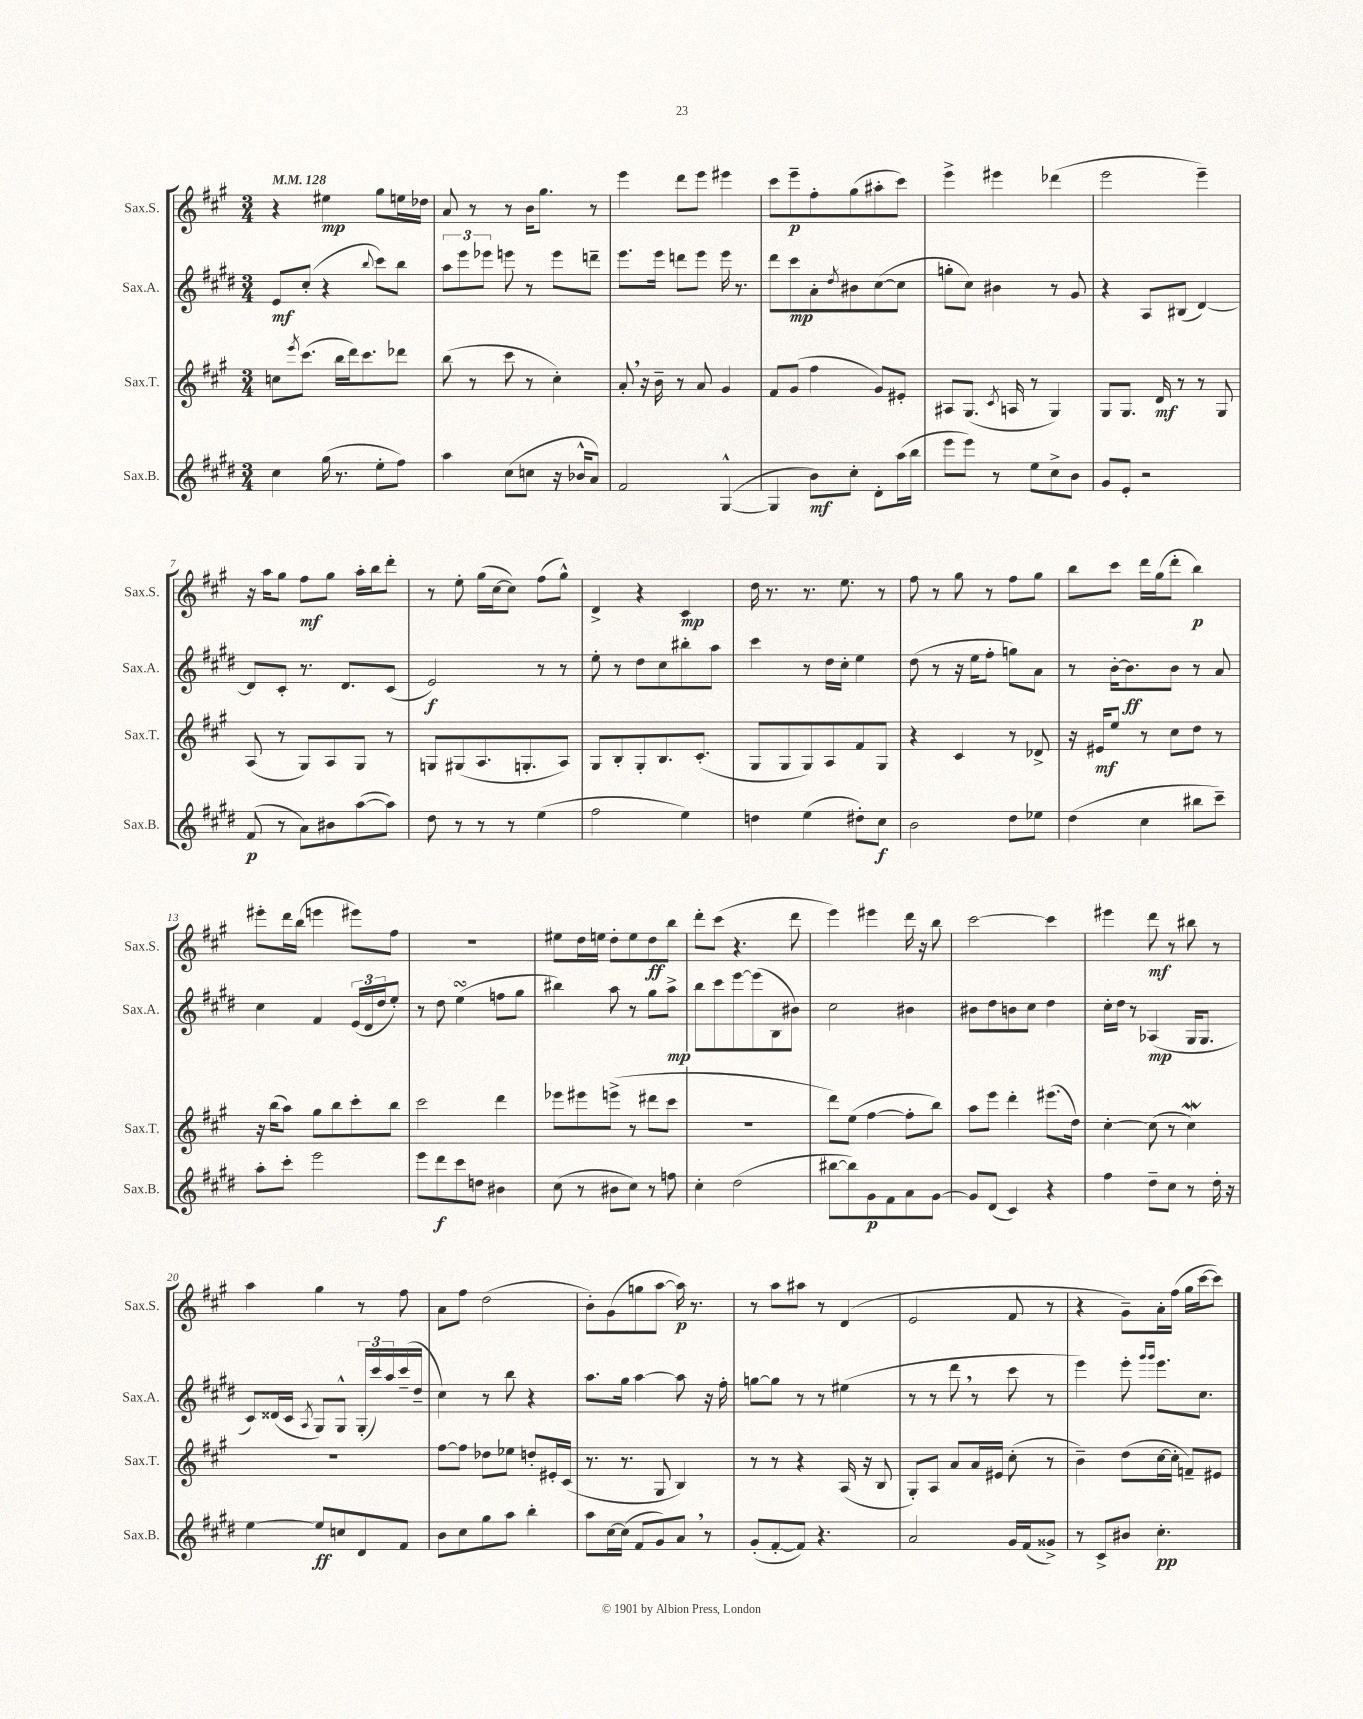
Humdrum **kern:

**kern	**dynam	**kern	**dynam	**kern	**dynam	**kern	**dynam
*part4	*part4	*part3	*part3	*part2	*part2	*part1	*part1
*staff4	*staff4	*staff3	*staff3	*staff2	*staff2	*staff1	*staff1
*I"Sax.B.	*	*I"Sax.T.	*	*I"Sax.A.	*	*I"Sax.S.	*
*I'Sax.B.	*	*I'Sax.T.	*	*I'Sax.A.	*	*I'Sax.S.	*
*clefG2	*	*clefG2	*	*clefG2	*	*clefG2	*
*k[f#c#g#d#]	*	*k[f#c#g#]	*	*k[f#c#g#d#]	*	*k[f#c#g#]	*
*M3/4	*	*M3/4	*	*M3/4	*	*M3/4	*
*MM128	*	*MM128	*	*MM128	*	*MM128	*
=1	=1	=1	=1	=1	=1	=1	=1
4cc#\	.	8ccn\L	.	8e/L	mf	4r	.
.	.	8qeee/	.	.	.	.	.
.	.	(8.ccc#\J	.	(8cc#'/J	.	.	.
(16gg#\	.	.	.	4r	.	4ee#X\	mp
8.r	.	16bb\LL	.	.	.	.	.
.	.	16ddd\J)	.	.	.	.	.
.	.	8.ccc#\	.	.	.	.	.
.	.	.	.	8qqbb/	.	.	.
8ee'\L	.	.	.	8ccc#\L)	.	8gg#\L	.
8ff#\J)	.	8ddd-X\J	.	8bb\J	.	16een\L	.
.	.	.	.	.	.	16dd-X\JJ	.
=2	=2	=2	=2	=2	=2	=2	=2
4aa\	.	(8bb\	.	12aa\L	.	8a/	.
.	.	.	.	12eee\	.	.	.
.	.	8r	.	.	.	8r	.
.	.	.	.	12eee-X\J	.	.	.
(8cc#\L	.	8ccc#\	.	8eeen\	.	8r	.
8ccn\J	.	8r	.	8r	.	16b\KL	.
.	.	.	.	.	.	8.gg#\J	.
16r	.	4cc#'\)	.	8eee\L	.	.	.
16b-X^^/KL	.	.	.	.	.	.	.
8a/J)	.	.	.	8dddn~\J	.	8r	.
=3	=3	=3	=3	=3	=3	=3	=3
2f#/	.	8a',/	.	8.eee\L	.	4eee\	.
.	.	16r	.	.	.	.	.
.	.	16b~\	.	16eee\Jk	.	.	.
.	.	8r	.	8dddn\L	.	8ddd\L	.
.	.	8a/	.	8eee\J	.	8eee\J	.
([4G#^^/	.	4g#/	.	16eee\	.	4eee#X\	.
.	.	.	.	8.r	.	.	.
=4	=4	=4	=4	=4	=4	=4	=4
4G#/]	.	8f#/L	.	8ddd#\L	.	8ccc#\L	.
.	.	(8g#/J	.	8ccc#\	mp	8eee~\	p
8b\L)	mf	4ff#\	.	8a'\	.	8ff#'\	.
.	.	.	.	8qdd#/	.	.	.
8cc#'\J	.	.	.	8b#X\	.	(8gg#\	.
8d#'\L	.	8g#/L)	.	([8cc#\	.	8aa#X'\	.
(16aa\L	.	8e#X'/J	.	8cc#\J]	.	8ccc#\J)	.
16bb\JJ	.	.	.	.	.	.	.
=5	=5	=5	=5	=5	=5	=5	=5
8eee\L	.	8A#X/L	.	8ggn'\L	.	4eee^\	.
8eee\J)	.	(8.G#/J	.	8cc#\J)	.	.	.
8r	.	.	.	4b#X\	.	4eee#X\	.
.	.	8qc#/	.	.	.	.	.
.	.	16An/	.	.	.	.	.
8ee\L	.	8r	.	.	.	.	.
8cc#^\	.	4G#/)	.	8r	.	(4ddd-X\	.
8b\J	.	.	.	8g#/	.	.	.
=6	=6	=6	=6	=6	=6	=6	=6
8g#/L	.	8G#/L	.	4r	.	2eee\	.
8e'/J	.	8.G#/J	.	.	.	.	.
2r	.	.	.	8A/L	.	.	.
.	.	16d/	mf	.	.	.	.
.	.	8r	.	(8B#X/J	.	.	.
.	.	8r	.	[4d#/)	.	4eee~\)	.
.	.	8G#/	.	.	.	.	.
!!LO:LB:g=z
=7	=7	=7	=7	=7	=7	=7	=7
(8f#/	p	(8A/	.	8d#/L]	.	16r	.
.	.	.	.	.	.	16aa\KL	.
8r	.	8r	.	8c#'/J	.	8gg#\J	.
8a\L)	.	8G#/L)	.	8.r	.	8ff#\L	mf
8b#X\	.	8A/	.	.	.	8gg#\J	.
.	.	.	.	8.d#/L	.	.	.
([8aa\	.	8G#/J	.	.	.	16aa'\LL	.
.	.	.	.	.	.	16bb\J	.
8aa\J])	.	8r	.	(8c#/J	.	8ddd'\J	.
=8	=8	=8	=8	=8	=8	=8	=8
8dd#\	.	8Gn/L	.	2e/)	f	8r	.
8r	.	(8G#X/	.	.	.	8ee'\	.
8r	.	8.A/	.	.	.	(16gg#\LL	.
.	.	.	.	.	.	[16cc#\J	.
8r	.	.	.	.	.	8cc#\J])	.
.	.	8.Gn'/	.	.	.	.	.
(4ee\	.	.	.	8r	.	(8ff#\L	.
.	.	8A/J)	.	8r	.	8gg#^^\J)	.
=9	=9	=9	=9	=9	=9	=9	=9
2ff#\	.	8G#/L	.	8ee'\	.	4d^/	.
.	.	8B'/	.	8r	.	.	.
.	.	8G#'/	.	8dd#\L	.	4r	.
.	.	8.B/	.	8cc#\	.	.	.
4ee\)	.	.	.	8bb#X'\	.	4c#/	mp
.	.	(8.c#'/J	.	.	.	.	.
.	.	.	.	8aa\J	.	.	.
=10	=10	=10	=10	=10	=10	=10	=10
4ddn\	.	8G#/L	.	4ccc#\	.	16dd\	.
.	.	.	.	.	.	8.r	.
.	.	8G#/	.	.	.	.	.
(4ee\	.	8G#/)	.	8r	.	8.r	.
.	.	8A/	.	16dd#\LL	.	.	.
.	.	.	.	16cc#'\JJ	.	8.ee\	.
8dd#X'\L)	.	8f#/	.	4ee\	.	.	.
8cc#\J	f	8G#/J	.	.	.	8r	.
=11	=11	=11	=11	=11	=11	=11	=11
2b\	.	4r	.	(8dd#\	.	8ff#\	.
.	.	.	.	8r	.	8r	.
.	.	4c#/	.	16r	.	8gg#\	.
.	.	.	.	16ee\KL	.	.	.
.	.	.	.	8ff#'\J	.	8r	.
8dd#\L	.	8r	.	8ggn\L)	.	8ff#\L	.
8ee-X\J	.	8d-X^/	.	8a\J	.	8gg#\J	.
=12	=12	=12	=12	=12	=12	=12	=12
(4dd#\	.	16r	.	8r	.	8bb\L	.
.	.	16e#X/KL	mf	.	.	.	.
.	.	8ee/J	.	[16b'\KL	.	8ccc#\J	.
.	.	.	.	8.b\]	ff	.	.
4cc#\	.	8r	.	.	.	16ddd\LL	.
.	.	.	.	.	.	(16gg#\J	.
.	.	8cc#\L	.	8b\J	.	8ddd'\J	.
8bb#X\L	.	8dd\J	.	8r	.	4bb\)	p
8ccc#~\J)	.	8r	.	8a/	.	.	.
!!LO:LB:g=z
=13	=13	=13	=13	=13	=13	=13	=13
8aa'\L	.	16r	.	4cc#\	.	8eee#X'\L	.
.	.	(16bb\KL	.	.	.	.	.
8ccc#'\J	.	8aa\J)	.	.	.	16ddd\L	.
.	.	.	.	.	.	(16bb\JJ	.
2eee\	.	8gg#\L	.	4f#/	.	4eeen\	.
.	.	8bb\	.	.	.	.	.
.	.	8ccc#'\	.	(24e/LL	.	8eee#X\L)	.
.	.	.	.	24d#/	.	.	.
.	.	.	.	24dd#/J	.	.	.
.	.	8bb\J	.	8ee'/J)	.	8ff#\J	.
=14	=14	=14	=14	=14	=14	=14	=14
8eee\L	.	2ccc#\	.	8r	.	2.r	.
8ddd#\	f	.	.	8dd#\	.	.	.
8ccc#\	.	.	.	(4eesSSs\	.	.	.
8ddn\J	.	.	.	.	.	.	.
4b#X\	.	4ddd\	.	8ffn\L	.	.	.
.	.	.	.	8gg#\J	.	.	.
=15	=15	=15	=15	=15	=15	=15	=15
(8cc#\	.	8eee-X\L	.	4bb#X\)	.	8ee#X\L	.
8r	.	8eee#X\	.	.	.	16dd\L	.
.	.	.	.	.	.	16een\JJ	.
8b#X\L	.	(8eeen^\J	.	8aa\	.	8dd'\L	.
8cc#\J)	.	8r	.	8r	.	8ee\	.
8r	.	8ddd#X\L	.	8gg#\L	.	8dd\	ff
8ffn\	.	8ccc#\J	.	8aa^\J	mp	8bb\J	.
=16	=16	=16	=16	=16	=16	=16	=16
4cc#'\	.	2.r	.	8bb\L	.	8ddd'\L	.
.	.	.	.	8ccc#\	.	(8ccc#\J	.
(2dd#\	.	.	.	[8eee\	.	4.r	.
.	.	.	.	(8eee\]	.	.	.
.	.	.	.	8B\	.	.	.
.	.	.	.	8b#X\J)	.	8ddd\	.
=17	=17	=17	=17	=17	=17	=17	=17
[8bb#X\L	.	8ddd\L)	.	2cc#\	.	4eee\)	.
8bb#\])	.	(8ee\J	.	.	.	.	.
8g#\	p	[4ff#\	.	.	.	4eee#X\	.
8f#\	.	.	.	.	.	.	.
8a\	.	8ff#'\L]	.	4b#X\	.	16ddd\	.
.	.	.	.	.	.	16r	.
[8g#\J	.	8bb\J)	.	.	.	8bb\	.
=18	=18	=18	=18	=18	=18	=18	=18
8g#/L]	.	8aa\L	.	8b#X\L	.	[2ccc#\	.
(8d#/J	.	8eee\J	.	8dd#\	.	.	.
4c#/)	.	4ddd'\	.	8bn\	.	.	.
.	.	.	.	8cc#\J	.	.	.
4r	.	(8.eee#X\L	.	4dd#\	.	4ccc#\]	.
.	.	16dd\Jk)	.	.	.	.	.
=19	=19	=19	=19	=19	=19	=19	=19
4ff#\	.	[4cc#'\	.	16cc#'\LL	.	4eee#X\	.
.	.	.	.	16dd#\JJ	.	.	.
.	.	.	.	8r	.	.	.
8dd#~\L	.	(8cc#\]	.	(4A-X/	mp	8ddd\	mf
8cc#\J	.	8r	.	.	.	8r	.
8r	.	4cc#W\)	.	16G#/KL	.	8bb#X\	.
.	.	.	.	8.G#/J	.	.	.
16dd#'\	.	.	.	.	.	8r	.
16r	.	.	.	.	.	.	.
!!LO:LB:g=z
=20	=20	=20	=20	=20	=20	=20	=20
[4ee\	.	2.r	.	8c#/L)	.	4aa\	.
.	.	.	.	(16d##X/L	.	.	.
.	.	.	.	16c#/JJ	.	.	.
.	.	.	.	8qA/	.	.	.
8ee/L]	ff	.	.	8G#/L)	.	4gg#\	.
8ccn/	.	.	.	8G#^^/J	.	.	.
8d#/	.	.	.	(24G#'/LL	.	8r	.
.	.	.	.	24ccc#/)	.	.	.
.	.	.	.	24aa/	.	.	.
8f#/J	.	.	.	(16ccc#~/	.	8ff#\	.
.	.	.	.	16dd#~/JJ	.	.	.
=21	=21	=21	=21	=21	=21	=21	=21
8b\L	.	[8ff#\L	.	4cc#\)	.	8a\L	.
8cc#\	.	8ff#\J]	.	.	.	8ff#\J	.
8gg#\	.	8dd-X\L	.	8r	.	(2dd\	.
8aa\J	.	8ee-X\J	.	8bb\	.	.	.
4bb'\	.	8ddn'/L	.	4r	.	.	.
.	.	16e#X'/L	.	.	.	.	.
.	.	(16c#/JJ	.	.	.	.	.
=22	=22	=22	=22	=22	=22	=22	=22
8aa\L	.	8.r	.	8.aa\L	.	8b'\L)	.
[16cc#\L	.	.	.	.	.	(8g#\	.
(16cc#\JJ]	.	8.r	.	16gg#\Jk	.	.	.
8f#/L	.	.	.	[4aa\	.	8ggn\	.
8g#/)	.	8G#/	.	.	.	[8aa\J	.
8a,/J	.	4B/)	.	8aa\]	.	16aa\])	p
.	.	.	.	.	.	8.r	.
8r	.	.	.	16r	.	.	.
.	.	.	.	16ff#'\	.	.	.
=23	=23	=23	=23	=23	=23	=23	=23
(8g#'/L	.	8r	.	[8ggn\L	.	8r	.
[8f#'/	.	8r	.	8gg\J]	.	8aa\L	.
8f#/J])	.	4r	.	8r	.	8aa#X\J	.
4.r	.	.	.	8r	.	8r	.
.	.	(16A/	.	(4ee#X\	.	(4d/	.
.	.	16r	.	.	.	.	.
.	.	8B/	.	.	.	.	.
=24	=24	=24	=24	=24	=24	=24	=24
2a/	.	8G#'/L)	.	8r	.	2e/	.
.	.	8A/J	.	8r	.	.	.
.	.	8a/L	.	8ddd#,\	.	.	.
.	.	16a/L	.	8r	.	.	.
.	.	16e#X/JJ	.	.	.	.	.
16g#/LL	.	(8cc#'\	.	8ccc#\	.	8f#/	.
(16f#/J	.	.	.	.	.	.	.
8g##X^/J)	.	8r	.	8r	.	8r	.
=25	=25	=25	=25	=25	=25	=25	=25
8r	.	4b~\)	.	4eee\)	.	4r	.
8c#^/L	.	.	.	.	.	.	.
8b#X/J	.	(8dd\L	.	8eee'\	.	8g#~\L)	.
.	.	.	.	16qqggg#/LL	.	.	.
.	.	.	.	16qqggg#/JJ	.	.	.
4.cc#'\	pp	[16cc#\L	.	8.eee\L	.	16a'\L	.
.	.	16cc#'\JJ]	.	.	.	(16ff#\JJ	.
.	.	8fn~/L)	.	.	.	16gg#\LL	.
.	.	.	.	8.cc#\J	.	[16ccc#\J	.
.	.	8e#X/J	.	.	.	8ccc#\J])	.
==	==	==	==	==	==	==	==
*-	*-	*-	*-	*-	*-	*-	*-
